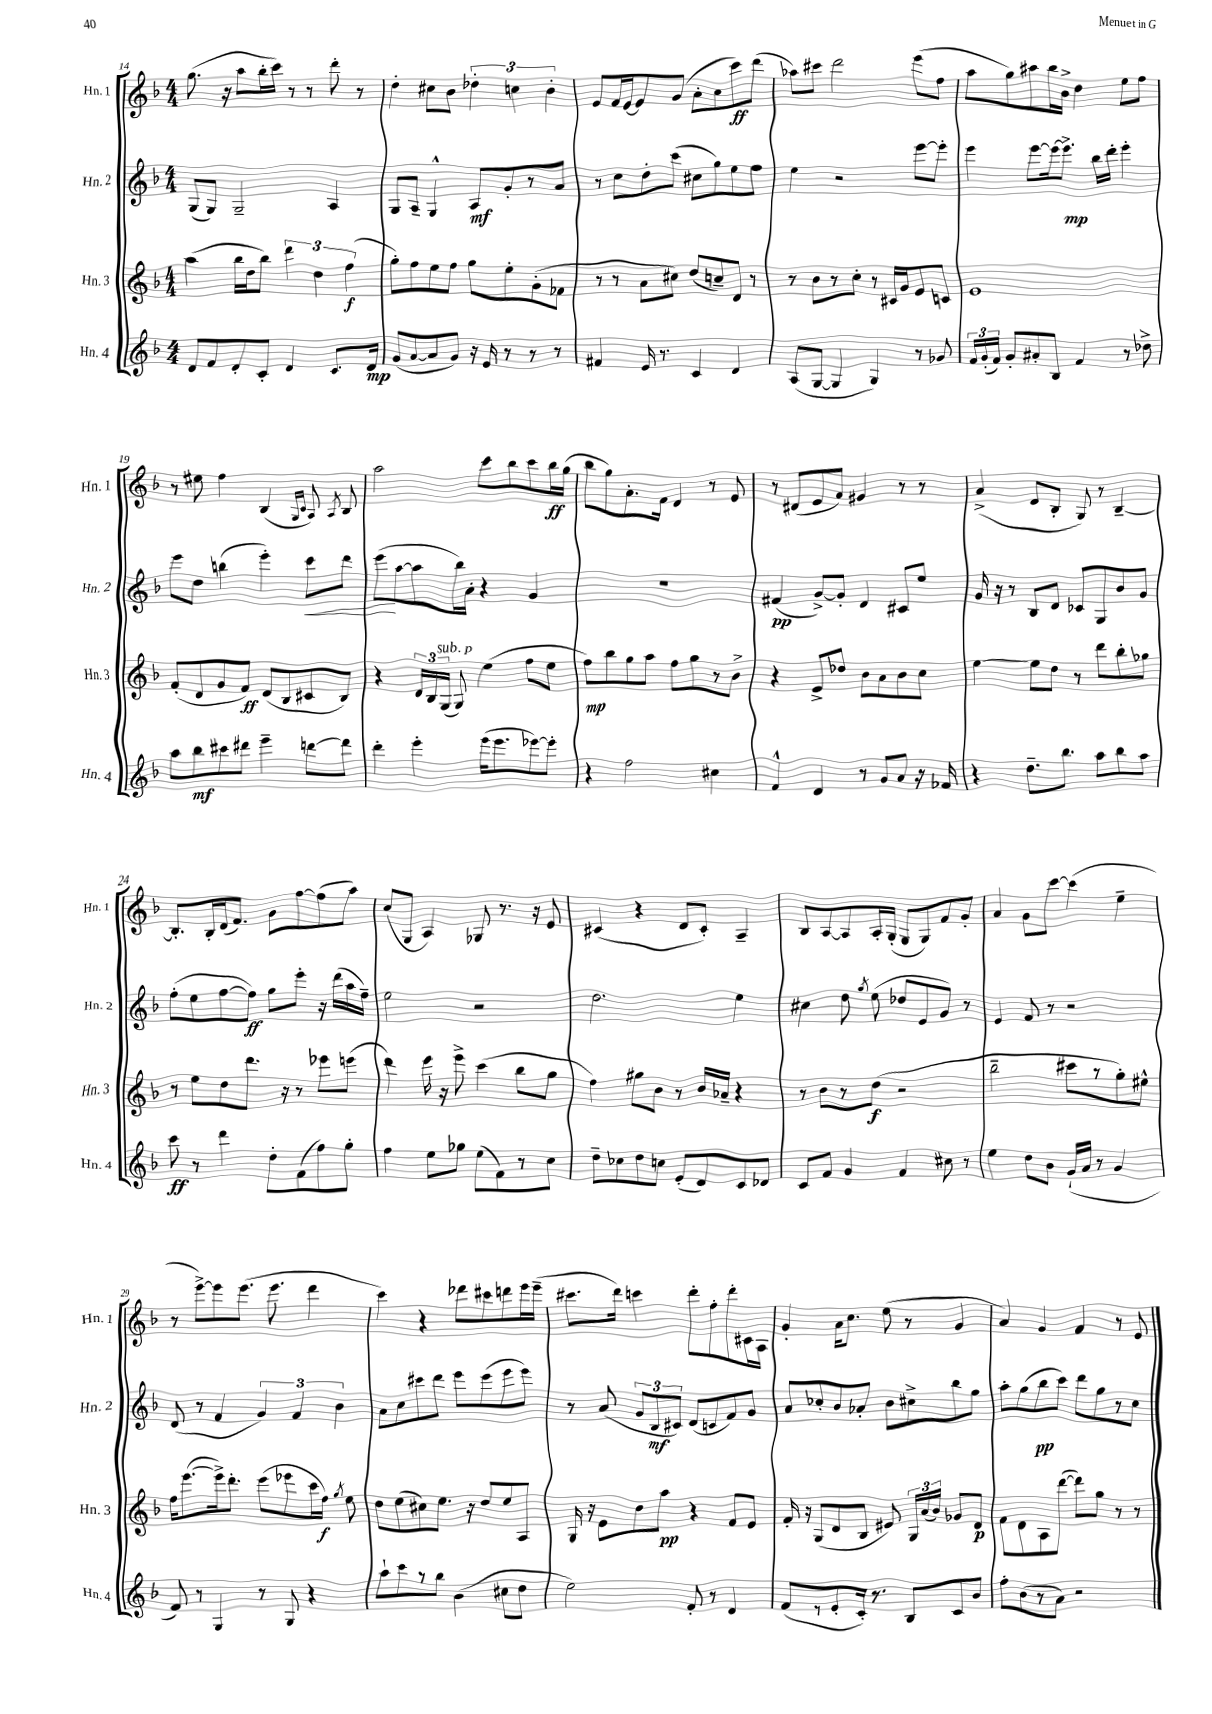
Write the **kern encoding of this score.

**kern	**dynam	**kern	**dynam	**kern	**dynam	**kern	**dynam
*part4	*part4	*part3	*part3	*part2	*part2	*part1	*part1
*staff4	*staff4	*staff3	*staff3	*staff2	*staff2	*staff1	*staff1
*I"Hn. 4	*	*I"Hn. 3	*	*I"Hn. 2	*	*I"Hn. 1	*
*I'Hn. 4	*	*I'Hn. 3	*	*I'Hn. 2	*	*I'Hn. 1	*
*clefG2	*	*clefG2	*	*clefG2	*	*clefG2	*
*k[b-]	*	*k[b-]	*	*k[b-]	*	*k[b-]	*
*M4/4	*	*M4/4	*	*M4/4	*	*M4/4	*
=14	=14	=14	=14	=14	=14	=14	=14
8d/L	.	(4aa\	.	(8G/L	.	(8.gg\	.
8f/	.	.	.	8G/J)	.	.	.
.	.	.	.	.	.	16r	.
8d'/	.	16bb-\LL	.	2G~/	.	8aa\L	.
.	.	16dd\J	.	.	.	.	.
8c'/J	.	8bb-\J)	.	.	.	16bb-'\L	.
.	.	.	.	.	.	16ccc\JJ)	.
4d/	.	6ddd\	.	.	.	8r	.
.	.	.	.	.	.	8r	.
.	.	6dd\	.	.	.	.	.
8.c/L	.	.	.	4A/	.	8ddd'\	.
.	.	(6ff\	f	.	.	.	.
.	.	.	.	.	.	8r	.
16d/Jk	mp	.	.	.	.	.	.
=15	=15	=15	=15	=15	=15	=15	=15
(8g/L	.	8gg'\L)	.	8G/L	.	4dd'\	.
[8a/	.	8ff\	.	8A~/J	.	.	.
8a/]	.	8ee\	.	4G^^/	.	8cc#X\L	.
8g/J)	.	8ff\J	.	.	.	8b-\J	.
16r	.	8gg\L	.	8A/L	mf	6dd-X'\	.
16e/	.	.	.	.	.	.	.
8r	.	8ee'\	.	8g'/	.	.	.
.	.	.	.	.	.	6ccn\	.
8r	.	(8g'\	.	8r	.	.	.
.	.	.	.	.	.	6b-'\	.
8r	.	8f-X\J	.	8a/J	.	.	.
=16	=16	=16	=16	=16	=16	=16	=16
4f#X/	.	8r	.	8r	.	8e/L	.
.	.	8r	.	8cc\L	.	16f/L	.
.	.	.	.	.	.	[16e/J	.
16e/	.	8a\L	.	8dd'\	.	8e/]	.
8.r	.	.	.	.	.	.	.
.	.	8cc#X\J)	.	(8ccc\J	.	(8g/J	.
4c/	.	(8dd/L	.	8cc#X\L	.	8a'\L	.
.	.	8ccn~/)	.	8gg\)	.	8cc\	.
4d/	.	8d/J	.	8ee\	.	8ccc\)	ff
.	.	8r	.	8ff\J	.	(8ddd\J	.
=17	=17	=17	=17	=17	=17	=17	=17
(8A/L	.	8r	.	4ee\	.	8aa-X\L)	.
[8G/J	.	8b-\L	.	.	.	8ccc#X\J	.
4G/]	.	8r	.	2r	.	2ddd\	.
.	.	8cc'\J	.	.	.	.	.
4G/)	.	8r	.	.	.	.	.
.	.	16c#X/LL	.	.	.	.	.
.	.	16g/J	.	.	.	.	.
8r	.	8e/	.	[8eee\L	.	(8eee\L	.
8g-X/	.	8cn/J	.	8eee'\J]	.	8ff\J	.
=18	=18	=18	=18	=18	=18	=18	=18
24f/LL	.	1e	.	4eee\	.	8aa\L	.
(24g'/	.	.	.	.	.	.	.
24f/JJ)	.	.	.	.	.	.	.
8g'/L	.	.	.	.	.	8gg\)	.
8a#X'/	.	.	.	[8eee\L	.	8aa#X\	.
8B-/J	.	.	.	16eee\k_	.	16bb-\L	.
.	.	.	.	8.eee^\J]	mp	16b-^\JJ	.
4f/	.	.	.	.	.	4dd\	.
.	.	.	.	16bb-\LL	.	.	.
.	.	.	.	16ddd'\JJ	.	.	.
8r	.	.	.	4eee'\	.	8ee\L	.
8dd-X^\	.	.	.	.	.	8ff\J	.
!!LO:LB:g=z
=19	=19	=19	=19	=19	=19	=19	=19
8aa\L	.	(8f'/L	.	8eee\L	.	8r	.
8bb-\	mf	8d/	.	8dd\J	.	8ee#X\	.
8ccc#X\	.	8g/	.	(4bbn\	.	4ff\	.
8ddd#X\J	.	8f/J)	ff	.	.	.	.
4eee~\	.	(8d/L	.	4eee'\)	.	(4B-/	.
.	.	8B-/	.	.	.	.	.
.	.	.	.	.	.	16qqG/LL	.
.	.	.	.	.	.	16qqc/JJ	.
!	!	!	!	!	!LO:HP:b	!	!
[8dddn\L	.	8c#X/	.	8ccc\L	<	8A/)	.
.	.	.	.	.	.	8qA/	.
8ddd\J]	.	8B-/J)	.	8ddd\J	.	8B-/	.
=20	=20	=20	=20	=20	=20	=20	=20
4ddd'\	.	4r	.	(8eee\L	.	2aa\	.
.	.	.	.	[8aa\	[	.	.
4eee'\	.	24d/LL	.	8aa\]	.	.	.
.	.	24B-/	.	.	.	.	.
!	!	!LO:TX:a:i:t=sub. p	!	!	!	!	!
.	.	(24G/JJ	.	.	.	.	.
.	.	8G/)	.	16bb-\L)	.	.	.
.	.	.	.	16a'\JJ	.	.	.
(16eee\KL	.	(4ee\	.	4r	.	8ccc\L	.
8.eee\	.	.	.	.	.	.	.
.	.	.	.	.	.	8bb-\	.
[8eee-X\)	.	8ff\L	.	4g/	.	8ccc\	.
8eee-'\J]	.	8ee\J	.	.	.	16bb-\L	ff
.	.	.	.	.	.	(16gg\JJ	.
=21	=21	=21	=21	=21	=21	=21	=21
4r	.	8ff\L)	mp	1r	.	8bb-\L	.
.	.	8bb-\	.	.	.	8gg\)	.
2ff\	.	8gg\	.	.	.	8.a'\	.
.	.	8aa\J	.	.	.	.	.
.	.	.	.	.	.	16f\Jk	.
.	.	8ff\L	.	.	.	4d/	.
.	.	8gg\	.	.	.	.	.
4cc#X\	.	8r	.	.	.	8r	.
.	.	8b-^\J	.	.	.	8e/	.
=22	=22	=22	=22	=22	=22	=22	=22
4f^^/	.	4r	.	(4f#X/	pp	8r	.
.	.	.	.	.	.	(8d#X/L	.
4d/	.	8e^/L	.	[8g^/L)	.	8e/	.
.	.	8dd-X/J	.	8g'/J]	.	8a/J)	.
8r	.	8b-\L	.	4d/	.	4g#X/	.
8g/L	.	8a\	.	.	.	.	.
8a/J	.	8b-\	.	8c#X/L	.	8r	.
16r	.	8cc\J	.	8ee/J	.	8r	.
16f-X/	.	.	.	.	.	.	.
=23	=23	=23	=23	=23	=23	=23	=23
4r	.	[4ee\	.	16g/	.	(4a^/	.
.	.	.	.	16r	.	.	.
.	.	.	.	8r	.	.	.
8.dd~\L	.	8ee\L]	.	8B-/L	.	8d/L	.
.	.	8dd\J	.	8d/J	.	8B-'/J	.
8.bb-\J	.	.	.	.	.	.	.
.	.	8r	.	8c-X/L	.	8G/)	.
8aa\L	.	8ddd\L	.	8G/	.	8r	.
8bb-\	.	8bb-'\	.	8b-/	.	[4B-~/	.
8aa\J	.	8gg-X\J	.	8g/J	.	.	.
!!LO:LB:g=z
=24	=24	=24	=24	=24	=24	=24	=24
8ccc\	ff	8r	.	(8ff'\L	.	8.B-'/L]	.
8r	.	8ee\L	.	8ee\	.	.	.
.	.	.	.	.	.	16B-'/L	.
4ddd\	.	8dd\	.	[8ff\	.	(16d/J	.
.	.	.	.	.	.	8.f/J)	.
.	.	8.ddd\J	.	8ff\J])	ff	.	.
8dd'\L	.	.	.	8gg\L	.	8g\L	.
.	.	16r	.	.	.	.	.
(8f\	.	8r	.	8eee'\J	.	[8ff\	.
8ff\)	.	8eee-X\L	.	16r	.	(8ff\]	.
.	.	.	.	(16ddd\LL	.	.	.
8gg'\J	.	(8eeen\J	.	16aa\	.	8aa\J)	.
.	.	.	.	16ff~\JJ)	.	.	.
=25	=25	=25	=25	=25	=25	=25	=25
4ff\	.	4ddd\)	.	2ee\	.	(8cc/L	.
.	.	.	.	.	.	8G/J	.
8ee\L	.	16eee\	.	.	.	4A/)	.
.	.	16r	.	.	.	.	.
8gg-X\J	.	8eee^\	.	.	.	.	.
(8ee\L	.	(4ccc\	.	2r	.	8G-X/	.
8f\)	.	.	.	.	.	8.r	.
8r	.	8bb-\L	.	.	.	.	.
.	.	.	.	.	.	16r	.
8cc\J	.	8gg\J	.	.	.	8e/	.
=26	=26	=26	=26	=26	=26	=26	=26
8dd~\L	.	4ff\)	.	2.dd\	.	(4c#X/	.
8cc-X\	.	.	.	.	.	.	.
8dd\	.	8gg#X\L	.	.	.	4r	.
8ccn\J	.	8b-\J	.	.	.	.	.
(8e'/L	.	8r	.	.	.	8d/L	.
8d/)	.	16b-/LL	.	.	.	8c#'/J)	.
.	.	16a-X~/JJ	.	.	.	.	.
8c/	.	4r	.	4ee\	.	4A~/	.
8d-X/J	.	.	.	.	.	.	.
=27	=27	=27	=27	=27	=27	=27	=27
8c/L	.	8r	.	4cc#X\	.	8B-/L	.
8f/J	.	8b-\L	.	.	.	[8A/	.
4g/	.	8r	.	8dd\	.	8A/]	.
.	.	.	.	8qgg/	.	.	.
.	.	(8dd\J	f	(8ee\	.	16A'/L	.
.	.	.	.	.	.	(16G'/JJ	.
4f/	.	2r	.	8dd-X/L	.	8G/L	.
.	.	.	.	8e/	.	8G/)	.
8cc#X\	.	.	.	8g/J)	.	8f/	.
8r	.	.	.	8r	.	8g'/J	.
=28	=28	=28	=28	=28	=28	=28	=28
4ee\	.	2bb-~\	.	4e/	.	4a/	.
8dd\L	.	.	.	8f/	.	8g\L	.
8b-\J	.	.	.	8r	.	[8ccc\J	.
(16g`/LL	.	8ccc#X\L	.	2r	.	(4ccc\]	.
16a/JJ	.	.	.	.	.	.	.
8r	.	8r	.	.	.	.	.
4g/	.	8gg'\)	.	.	.	4ee~\	.
.	.	8ee#X^^\J	.	.	.	.	.
!!LO:LB:g=z
=29	=29	=29	=29	=29	=29	=29	=29
8f/)	.	16ff\KL	.	(8d/	.	8r	.
.	.	([8.eee\	.	.	.	.	.
8r	.	.	.	8r	.	[8eee^\L)	.
4G/	.	16eee^\k])	.	4f/	.	8eee\]	.
.	.	8.ddd'\J	.	.	.	.	.
.	.	.	.	.	.	(8.eee\J	.
8r	.	(8eee\L	.	6g/)	.	.	.
.	.	.	.	.	.	8.eee\	.
8G/	.	8eee-X\	.	.	.	.	.
.	.	.	.	6f/	.	.	.
4r	.	16ccc\L	.	.	.	4ddd\	.
.	.	16ff\JJ)	f	.	.	.	.
.	.	.	.	6b-\	.	.	.
.	.	8qgg/	.	.	.	.	.
.	.	8ee\	.	.	.	.	.
=30	=30	=30	=30	=30	=30	=30	=30
8aa`\L	.	8dd\L	.	8a\L	.	4ccc\)	.
8ccc\	.	(8ee\	.	8cc\	.	.	.
8r	.	8cc#X\)	.	8ccc#X\	.	4r	.
8bb-\J	.	8.ee\J	.	8ddd\J	.	.	.
(4b-\	.	.	.	8eee\L	.	8ddd-X\L	.
.	.	16r	.	.	.	.	.
.	.	8dd/L	.	(8eee\	.	8ccc#X\	.
8cc#X\L	.	8ee/	.	8eee\	.	8dddn\	.
8dd\J	.	8A/J	.	8eee\J)	.	16eee\L	.
.	.	.	.	.	.	(16eee~\JJ	.
=31	=31	=31	=31	=31	=31	=31	=31
2ee\)	.	16G/	.	8r	.	8.ccc#X\L	.
.	.	16r	.	.	.	.	.
.	.	8e\L	.	(8a/	.	.	.
.	.	.	.	.	.	16ddd\Jk)	.
.	.	8dd\	.	12g/L	.	4cccn\	.
.	.	.	.	12B-/	mf	.	.
.	.	8aa\J	pp	.	.	.	.
.	.	.	.	12c#X/J)	.	.	.
8f'/	.	4r	.	(8d/L	.	8ddd'\L	.
8r	.	.	.	8cn/	.	8ff'\	.
4d/	.	8f/L	.	8f/)	.	8ddd'\	.
.	.	8e/J	.	8g/J	.	16c#X\L	.
.	.	.	.	.	.	16A\JJ	.
=32	=32	=32	=32	=32	=32	=32	=32
(8f/L	.	16f'/	.	8a/L	.	4g'/	.
.	.	16r	.	.	.	.	.
8r	.	(8G/L	.	8cc-X'/	.	.	.
8e'/	.	8d/	.	8b-/	.	16a\KL	.
.	.	.	.	.	.	8.cc\J	.
16c'/Jk)	.	8B-/J	.	8a-X'/J	.	.	.
8.r	.	.	.	.	.	.	.
.	.	8e#X/)	.	8b-\L	.	(8ee\	.
8B-/L	.	24G/LL	.	8cc#X^\	.	8r	.
.	.	(24a/	.	.	.	.	.
.	.	24b-/JJ)	.	.	.	.	.
8c/	.	8g-X/L	.	8bb-\	.	4g/	.
8b-/J	.	8d/J	p	8gg\J	.	.	.
=33	=33	=33	=33	=33	=33	=33	=33
8ff'\L	.	8f\L	.	8aa'\L	.	4a/)	.
(8b-\	.	8d\	.	(8gg\	.	.	.
8r	.	8A\	.	8bb-\	pp	4g/	.
8a\J)	.	([8ddd\J	.	8ccc\J)	.	.	.
2r	.	8ddd\L])	.	8ddd\L	.	4f/	.
.	.	8gg\J	.	8gg\	.	.	.
.	.	8r	.	8r	.	8r	.
.	.	8r	.	8cc\J	.	8e/	.
==	==	==	==	==	==	==	==
*-	*-	*-	*-	*-	*-	*-	*-
